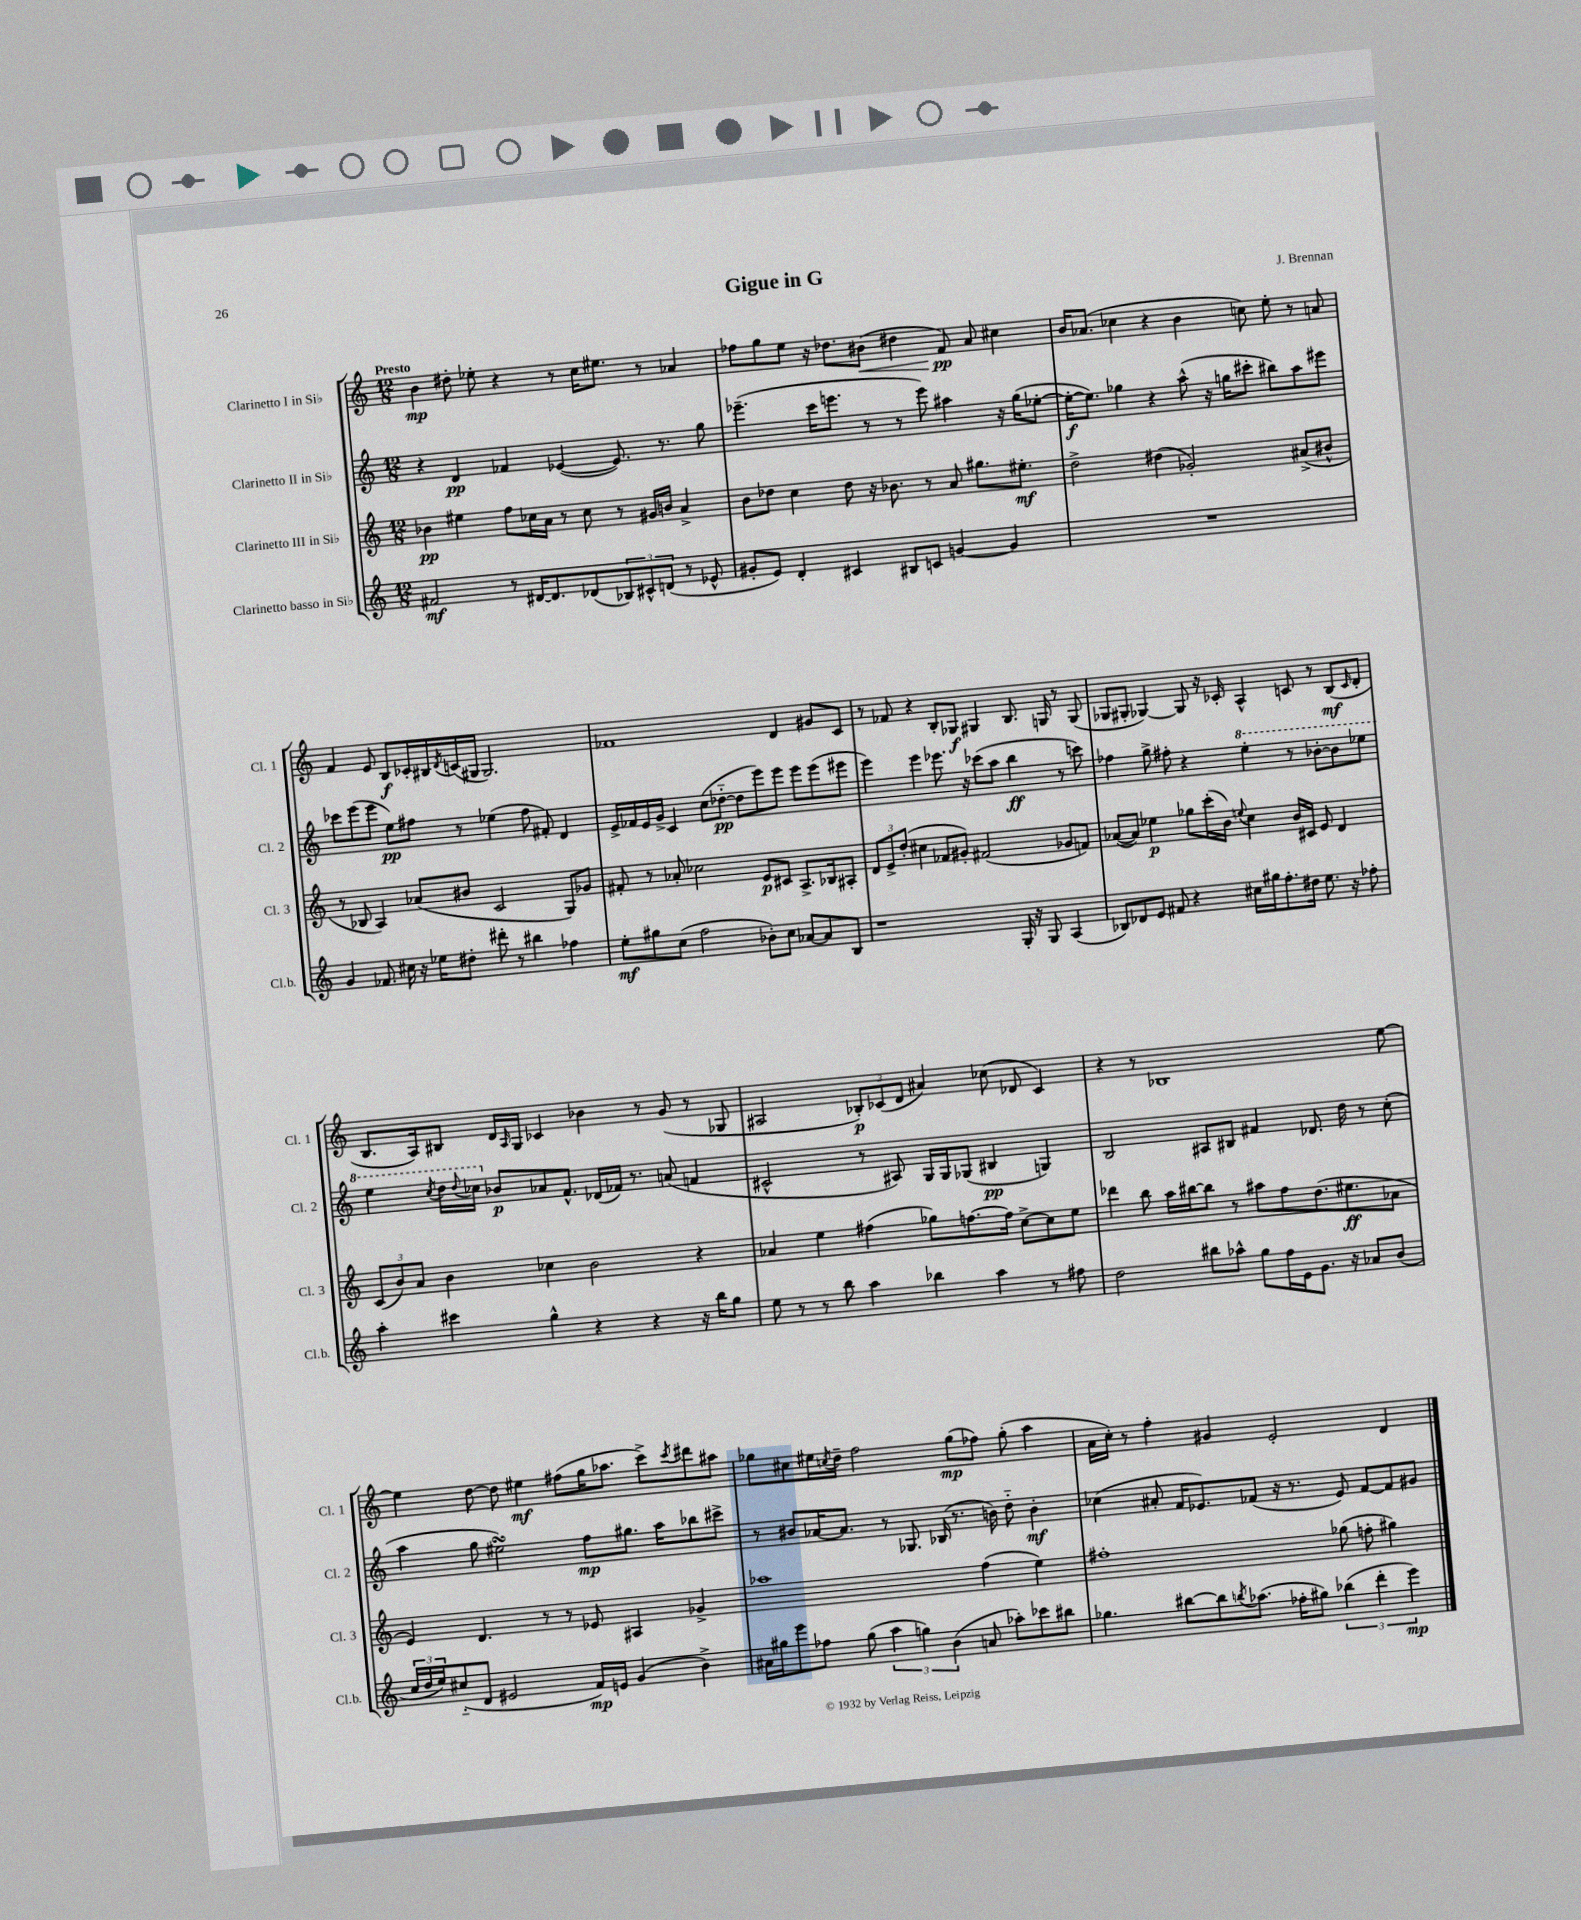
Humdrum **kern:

**kern	**kern	**kern	**kern
*staff4	*staff3	*staff2	*staff1
*clefG2	*clefG2	*clefG2	*clefG2
*k[]	*k[]	*k[]	*k[]
*M12/8	*M12/8	*M12/8	*M12/8
2f#	4b-	4r	4b
.	4ee#	4d	8dd#'
.	.	.	8ee-'
8r	8ff	4f-	4r
[16d#	16cc-	.	.
8.d#]	16a	.	.
.	8r	([4e-	8r
(8d-	8cc-	.	16cc
.	.	.	8.ee#
12B-)	8r	8.e-])	.
12c#^^	.	.	.
.	16g#	.	8r
(12d	.	.	.
.	16b	8.r	.
8r	4a^	.	4a-
8e-^^	.	8gg	.
=	=	=	=
8g#'	8b	(4.eee-~	8ff-
8e)	8dd-	.	8gg
4d'	4cc	.	8ee
.	.	16ccc	16r
.	.	8.eee	8.dd-
4c#	8dd-	.	.
.	16r	8r	(8b#
.	8.b-	.	.
8B#	.	8r	4dd#
8c	8r	8eee)	.
[4g	8a	4aa#	8f)
.	8.gg#	.	8a
4g]	.	16r	4cc#
.	8.ee#'	(16gg	.
.	.	[8ee-'	.
=	=	=	=
1.r	2dd^	16ee-'_	16b
.	.	8.ee-])	(8.a-
.	.	4gg-	4cc-
.	(4dd#	4r	4r
.	2g-')	(8aa^^	4b
.	.	16r	.
.	.	16gg	.
.	.	8ccc#'	8cc)
.	.	8bb#)	8ee'
.	(8a#^	8aa	8r
.	8b#^^	8eee#	8a
=	=	=	=
4g	8r	8ccc-	4f
.	8B-	(8eee	.
8.f-	4A)	8eee	8e
.	.	8ee)	8B
16cc#	.	.	.
16r	(8a-	8ff#	16c-'
16ee-	.	.	16B#
.	.	.	8qd
8dd#'	8b#	8r	(16c
.	.	.	16G#
8ddd#'	2c	(4ee-	2.G#)
8r	.	.	.
4bb#	.	8ff#	.
.	.	8f#')	.
4ff-	8G)	4d	.
.	8g-	.	.
=	=	=	=
8ee'	8f#'	16e^	1f-
.	.	16f-	.
8gg#	8r	16e	.
.	.	16g^	.
(8cc	8a-'	4c	.
2ff	2cc-	.	.
.	.	(8cc	.
.	.	[8dd-'~	.
.	.	8dd-]	.
8b-')	8e	8eee)	.
8cc	8c#	8eee	4d
[8a-	8.A^	8eee	.
8a-]	.	(8eee	8g#
.	16B-	.	.
8B	8A#'	8eee#	8c
=	=	=	=
1r	12d	4eee)	8r
.	12e^	.	.
.	.	.	8f-
.	(12dd'	.	.
.	4cc#	4eee	4r
.	8f-	8.eee-	8B'
.	8g#')	.	8G-
.	.	16r	.
.	(2f#	(8ccc-	4G#
.	.	8aa	.
16G'	.	4bb	8.B
16r	.	.	.
8G	.	.	.
.	.	.	16G
(4A	8g-	8r	8r
.	8f)	8ccc)	(8G
=	=	=	=
8B-)	([8a-	4ff-	8G-
8d-	8a-])	.	8G#'
8e	4ee-	8gg^	[4G-)
8f#	.	8ff#'	.
4r	8gg-	4r	8G-]
.	(16ccc'	.	16r
.	16b)	.	16c-'
.	8qqee	.	.
16cc#	4cc	4eee'	4A^^
16gg#	.	.	.
8.ff'	.	.	.
.	16b	8r	8c
16dd#	16c#	.	.
8.ee	8e	[8bb-'	8r
.	4d	8bb-]	(8B
16r	.	.	.
.	.	.	16qqc
8ff-'	.	8eee-	8d'
=	=	=	=
4aa'	(12c	4eee	8.B
.	12b)	.	.
.	12a	.	.
.	.	.	16A)
.	.	8qccc	.
4ccc#	4b	16ddd	8B#
.	.	8qqddd	.
.	.	16ccc-	.
.	.	8b-	16d
.	.	.	16qqA
.	.	.	16G
4gg^^	4cc-	8a-	4c-
.	.	8.f^^	.
4r	2b	.	4b-
.	.	(16d-	.
.	.	16f-)	.
.	.	8.r	.
4r	.	.	8r
.	.	(8a	(8g
16r	4r	4f	8r
16bb	.	.	.
8gg	.	.	8G-
=	=	=	=
8ee	4a-	2c#^^	2A#
8r	.	.	.
8r	4ee	.	.
8bb	.	.	.
4aa	(4ff#	8r	12B-')
.	.	.	(12c-
.	.	8A#)	.
.	.	.	12d
4bb-	8gg-)	16G	4a#)
.	.	16G	.
.	[8.ff	(8G-	.
4aa	.	4B#	(8cc-
.	16ff]	.	.
.	[8cc^	.	8d-
8r	8cc]	4G)	4c-)
8ff#	8ee	.	.
=	=	=	=
2dd	4ddd-	2B	4r
.	8bb	.	8r
.	16aa	.	1B-
.	[16bb#	.	.
8bb#	8bb#]	8A#	.
8aa-^^	8r	8B#	.
8gg	8aa#	4f#	.
16ff	8ff	.	.
16e	.	.	.
8.g	(8.dd	8.d-	.
16r	8.ee#	16dd	.
8a-	.	8r	.
(8b	8a-	(8cc'	[8ee
=	=	=	=
24cc	4e)	4aa	4ee]
24dd	.	.	.
24ee)	.	.	.
(8cc#'~	.	.	.
8d	4.d	8gg	[8dd
2e#	.	2ee#)	8dd]
.	.	.	4ee#
.	8r	.	.
.	8r	.	(8ff#
16f)	8e-	8ff	16gg
16e	.	.	8.aa-
(4g	4A#	8.gg#	.
.	.	.	8ccc^)
.	.	16aa	.
.	.	.	8qccc
4b^)	4g-^	8bb-	8ddd#
.	.	8ccc#^	8aa#
=	=	=	=
16a#	1aa-	8r	8gg-
16gg#	.	.	.
8eee	.	8b#	8cc#
8ff-	.	[16a-	16ee#
.	.	.	8qcc
.	.	8.a-]	16dd~
(8gg#	.	.	2ff
6aa	.	8r	.
.	.	8.G-	.
6gg)	.	.	.
.	.	(16B-	.
(6b	.	.	.
.	.	8.r	(8gg-
8a	(4ff	.	8ff-)
.	.	16b)	.
8aa-')	.	8dd'~	(8gg-'
8ccc-	4ee)	4b'	4aa
8bb#	.	.	.
=	=	=	=
4.gg-	1ff#'	(4cc-	16a
.	.	.	16cc')
.	.	.	8r
.	.	8a#'	4ff'
[8bb#	.	16f	.
.	.	8.e-)	.
8bb#]	.	.	4g#
8qbb	.	.	.
(8.aa-	.	(8f-	.
.	.	16r	2e'
16ff-'	.	8.r	.
8gg#)	.	.	.
(6bb-	(8gg-	8e-)	.
.	8ff'	[8f-	.
6ddd'	.	.	.
.	4gg#)	8f-]	4d
6eee)	.	.	.
.	.	8g#	.
==	==	==	==
*-	*-	*-	*-
